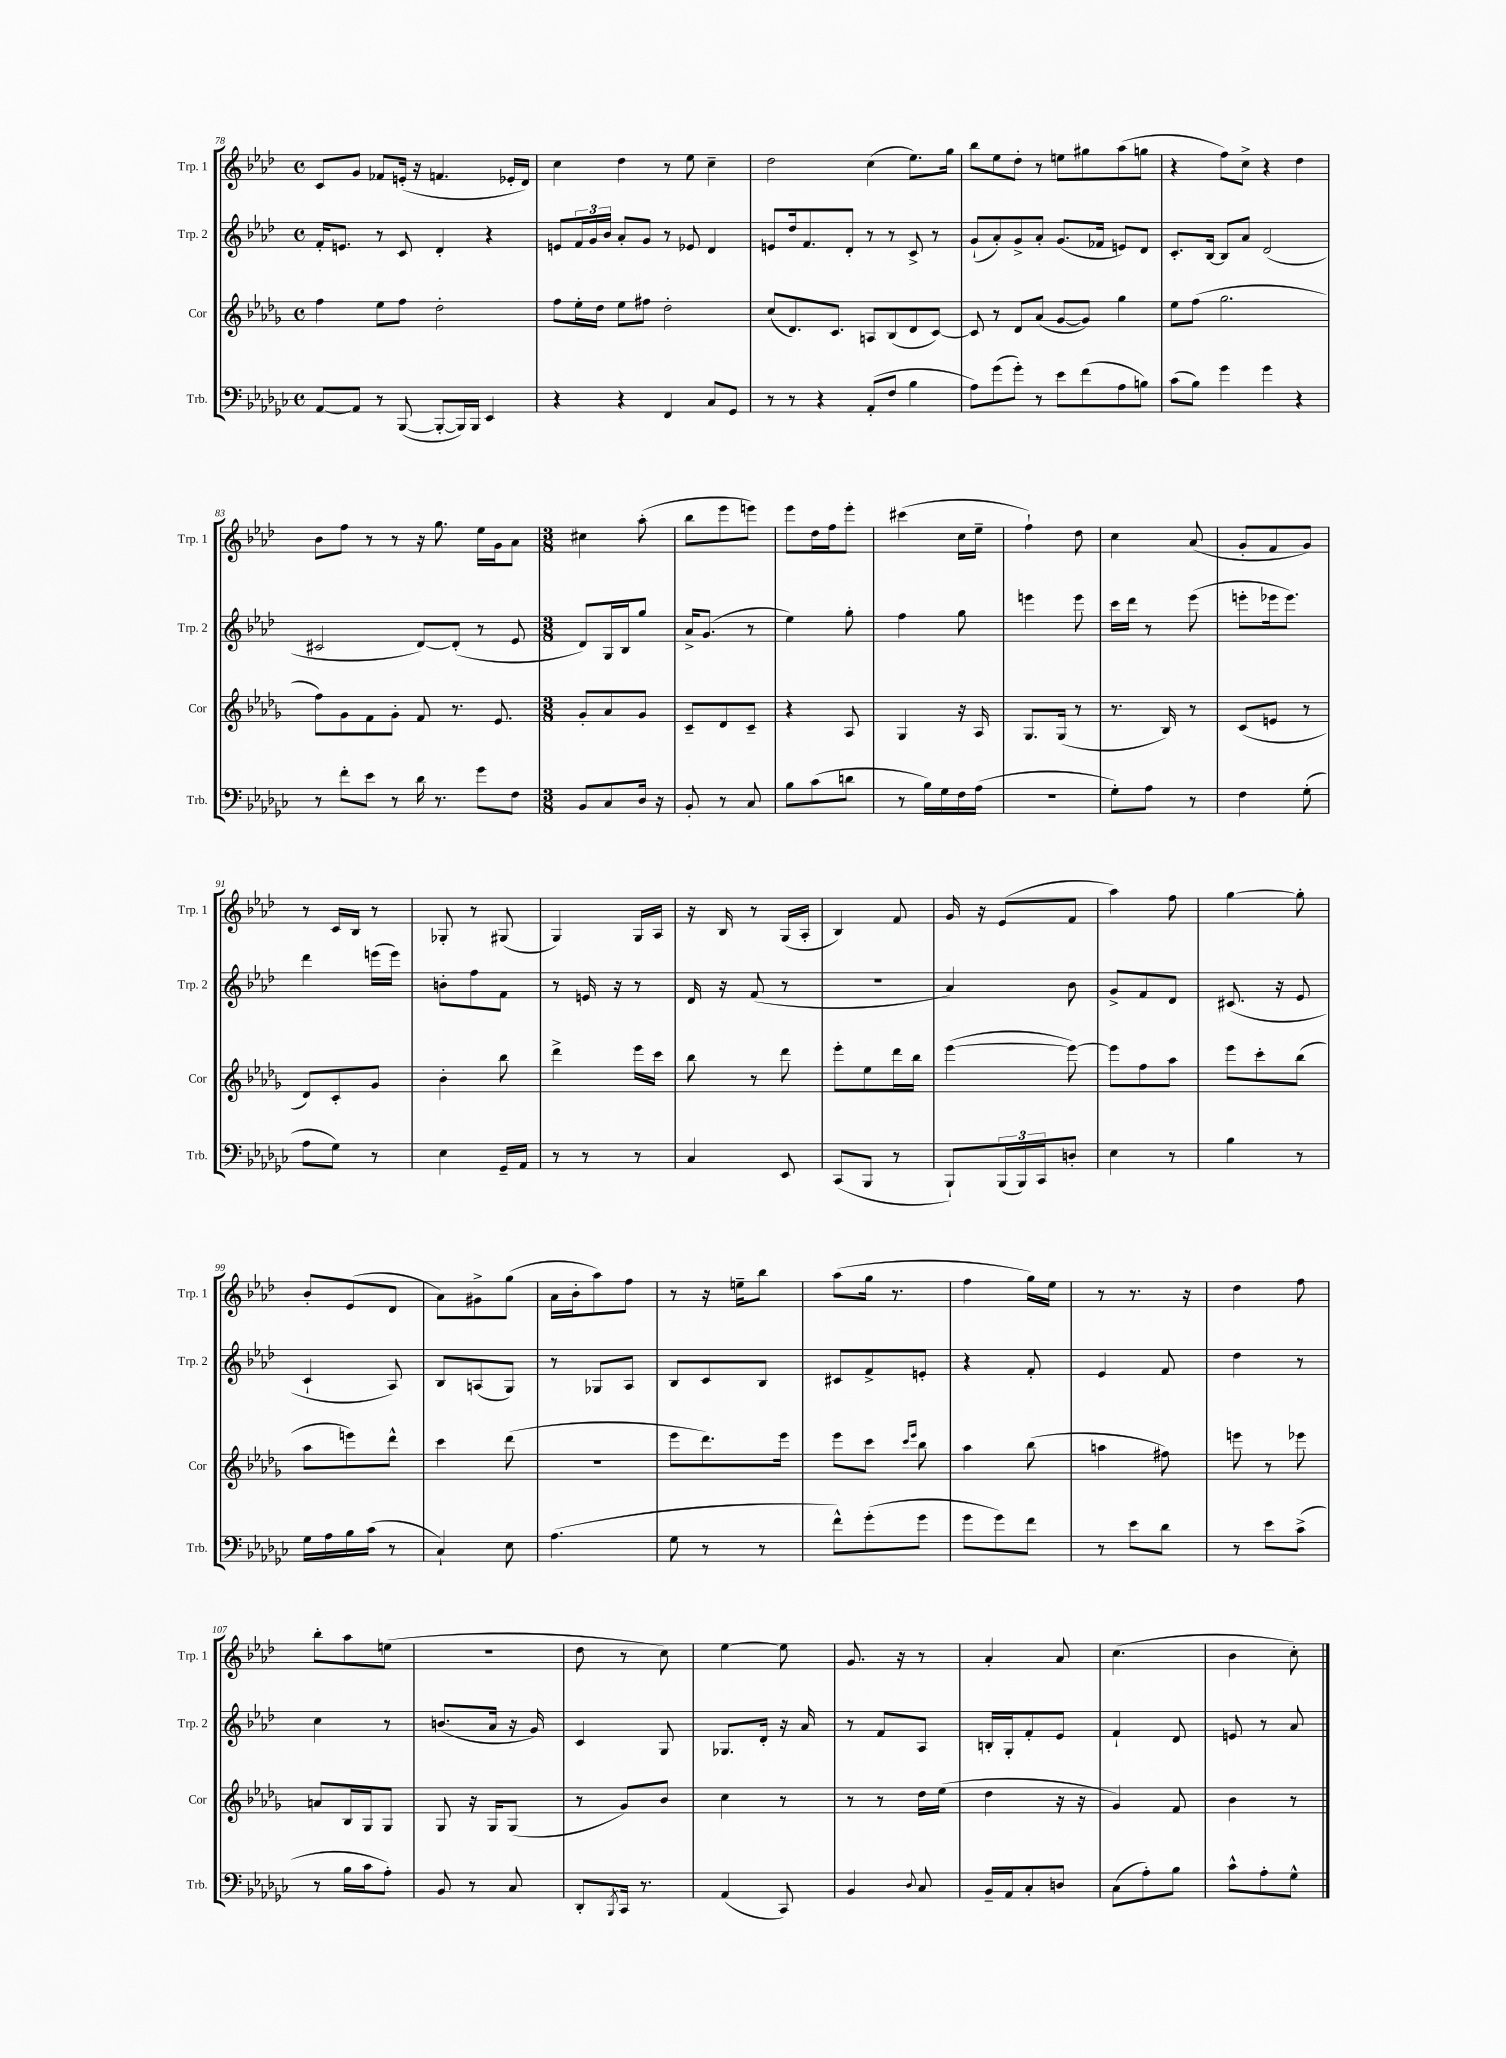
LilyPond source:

<<
\new StaffGroup <<
\new Staff = "s0" \with { instrumentName = "Trp. 1" shortInstrumentName = "Trp. 1" } {
    \clef treble \key aes \major \defaultTimeSignature \time 4/4
    c'8 g'8 fes'8 e'16-.( r16 f'4. ees'16-. des'16) |
    c''4 des''4 r8 ees''8 c''4-- |
    des''2 c''4( ees''8.) g''16 |
    bes''8 ees''8 des''8-. r8 e''8 gis''8 aes''8( g''8 |
    r4 f''8) c''8-> r4 des''4 |
    bes'8 f''8 r8 r8 r16 g''8. ees''16 g'16 aes'8 |
    \numericTimeSignature \time 3/8 cis''4 aes''8-.( |
    bes''8 ees'''8 e'''8) |
    ees'''8 des''16 f''16 ees'''8-. |
    cis'''4( c''16 ees''16-- |
    f''4-!) des''8 |
    c''4 aes'8( |
    g'8-. f'8 g'8) |
    r8 c'16 bes16 r8 |
    ges8-. r8 gis8( |
    g4) g16 aes16 |
    r16 bes16 r8 g16( aes16-. |
    bes4) f'8 |
    g'16 r16 ees'8( f'8 |
    aes''4) f''8 |
    g''4~ g''8-. |
    bes'8-. ees'8( des'8 |
    aes'8) gis'8-> g''8( |
    aes'16 bes'16-. aes''8) f''8 |
    r8 r16 e''16-- bes''8 |
    aes''8( g''16 r8. |
    f''4 g''16) ees''16 |
    r8 r8. r16 |
    des''4 f''8 |
    bes''8-. aes''8 e''8( |
    R4. |
    des''8 r8 c''8) |
    ees''4~ ees''8 |
    g'8. r16 r8 |
    aes'4-. aes'8 |
    c''4.( |
    bes'4 c''8-.) \bar "|." |
}
\new Staff = "s1" \with { instrumentName = "Trp. 2" shortInstrumentName = "Trp. 2" } {
    \clef treble \key aes \major \defaultTimeSignature \time 4/4
    f'16-. e'8. r8 c'8 des'4-. r4 |
    e'8 \tuplet 3/2 { f'16 g'16 bes'16 } aes'8-. g'8 r8 ees'8 des'4 |
    e'8 des''16 f'8. des'8-. r8 r8 c'8-> r8 |
    g'8-!( aes'8-.) g'8-> aes'8-. g'8.( fes'16 e'8) des'8 |
    c'8.-. bes16~ bes8 aes'8 des'2( |
    cis'2 des'8~) des'8-.( r8 ees'8 |
    \numericTimeSignature \time 3/8 des'8) g16 bes16 g''8 |
    aes'16-> g'8.( r8 |
    ees''4) g''8-. |
    f''4 g''8 |
    e'''4 e'''8 |
    c'''16 des'''16 r8 ees'''8( |
    e'''8-. ees'''16 ees'''8.) |
    des'''4 e'''16( e'''16) |
    b'8-. f''8 f'8 |
    r8 e'16 r16 r8 |
    des'16 r16 f'8( r8 |
    R4. |
    aes'4) bes'8 |
    g'8-> f'8 des'8 |
    cis'8.( r16 ees'8 |
    c'4-! aes8) |
    bes8 a8( g8) |
    r8 ges8 aes8 |
    bes8 c'8 bes8 |
    cis'8 f'8-> e'8-. |
    r4 f'8-. |
    ees'4 f'8 |
    des''4 r8 |
    c''4 r8 |
    b'8.( aes'16 r16 g'16) |
    c'4 g8 |
    ges8. des'16-. r16 aes'16 |
    r8 f'8 aes8 |
    b16-. g16-. f'8-. ees'8 |
    f'4-! des'8 |
    e'8 r8 aes'8 \bar "|." |
}
\new Staff = "s2" \with { instrumentName = "Cor" shortInstrumentName = "Cor" } {
    \clef treble \key des \major \defaultTimeSignature \time 4/4
    f''4 ees''8 f''8 des''2-. |
    f''8 ees''16-. des''16 ees''8 fis''8 des''2-. |
    c''8( des'8.) c'8. a8 bes8( des'8 c'8~) |
    c'8 r8 des'8 aes'8( ges'8~ ges'8) ges''4 |
    ees''8 f''8( ges''2. |
    f''8) ges'8 f'8 ges'8-. f'8 r8. ees'8. |
    \numericTimeSignature \time 3/8 ges'8-. aes'8 ges'8 |
    c'8-- des'8 c'8-- |
    r4 aes8 |
    ges4 r16 aes16 |
    ges8. ges16( r8 |
    r8. bes16) r8 |
    c'8( e'8 r8 |
    des'8) c'8-. ges'8 |
    bes'4-. bes''8 |
    des'''4-> ees'''16 c'''16 |
    bes''8 r8 des'''8 |
    ees'''8-. ees''8 des'''16 bes''16 |
    ees'''4~( ees'''8~) |
    ees'''8 f''8 aes''8 |
    ees'''8 c'''8-. bes''8( |
    aes''8 e'''8) des'''8-^ |
    c'''4 des'''8( |
    R4. |
    ees'''8 des'''8.) ees'''16 |
    ees'''8 c'''8 \grace { c'''16 ees'''16 } bes''8 |
    aes''4 bes''8( |
    a''4 fis''8) |
    e'''8 r8 ees'''8 |
    a'8 bes16 ges16 ges8 |
    ges8 r16 ges16 ges8( |
    r8 ges'8) bes'8 |
    c''4 r8 |
    r8 r8 des''16 ees''16( |
    des''4 r16 r16 |
    ges'4) f'8 |
    bes'4 r8 \bar "|." |
}
\new Staff = "s3" \with { instrumentName = "Trb." shortInstrumentName = "Trb." } {
    \clef bass \key ges \major \defaultTimeSignature \time 4/4
    aes,8~ aes,8 r8 bes,,8~( bes,,8~-. bes,,16) bes,,16 ees,4 |
    r4 r4 f,4 ces8 ges,8 |
    r8 r8 r4 aes,8-.( f8 bes4 |
    aes8) ges'8( ges'8-.) r8 ees'8 f'8( aes8 b8) |
    ces'8( bes8) ges'4 ges'4 r4 |
    r8 f'8-. ees'8 r8 des'16 r8. ges'8 f8 |
    \numericTimeSignature \time 3/8 bes,8 ces8 des16 r16 |
    bes,8-. r8 ces8 |
    bes8 ces'8( d'8 |
    r8 bes16) ges16 f16 aes16( |
    R4. |
    ges8-.) aes8 r8 |
    f4 ges8-.( |
    aes8 ges8) r8 |
    ees4 ges,16-- aes,16 |
    r8 r8 r8 |
    ces4 ees,8 |
    ces,8( bes,,8 r8 |
    bes,,8-!) \tuplet 3/2 { bes,,16( bes,,16) ces,16 } d8-. |
    ees4 r8 |
    bes4 r8 |
    ges16 aes16 bes16 ces'16( r8 |
    ces4-!) ees8 |
    aes4.( |
    ges8 r8 r8 |
    f'8-^) ges'8-.( ges'8 |
    ges'8 ges'8) f'8 |
    r8 ees'8 des'8 |
    r8 ees'8 ces'8->( |
    r8 bes16 ces'16 aes8-.) |
    bes,8 r8 ces8 |
    des,8-. \acciaccatura { bes,,8 } ces,16 r8. |
    aes,4( ces,8) |
    bes,4 \appoggiatura { des8 } ces8 |
    bes,16-- aes,16 ces8-. d8 |
    ces8( aes8-.) bes8 |
    ces'8-^ aes8-. ges8-^ \bar "|." |
}
>>
>>
\layout { \context { \Score currentBarNumber = #78 } }
